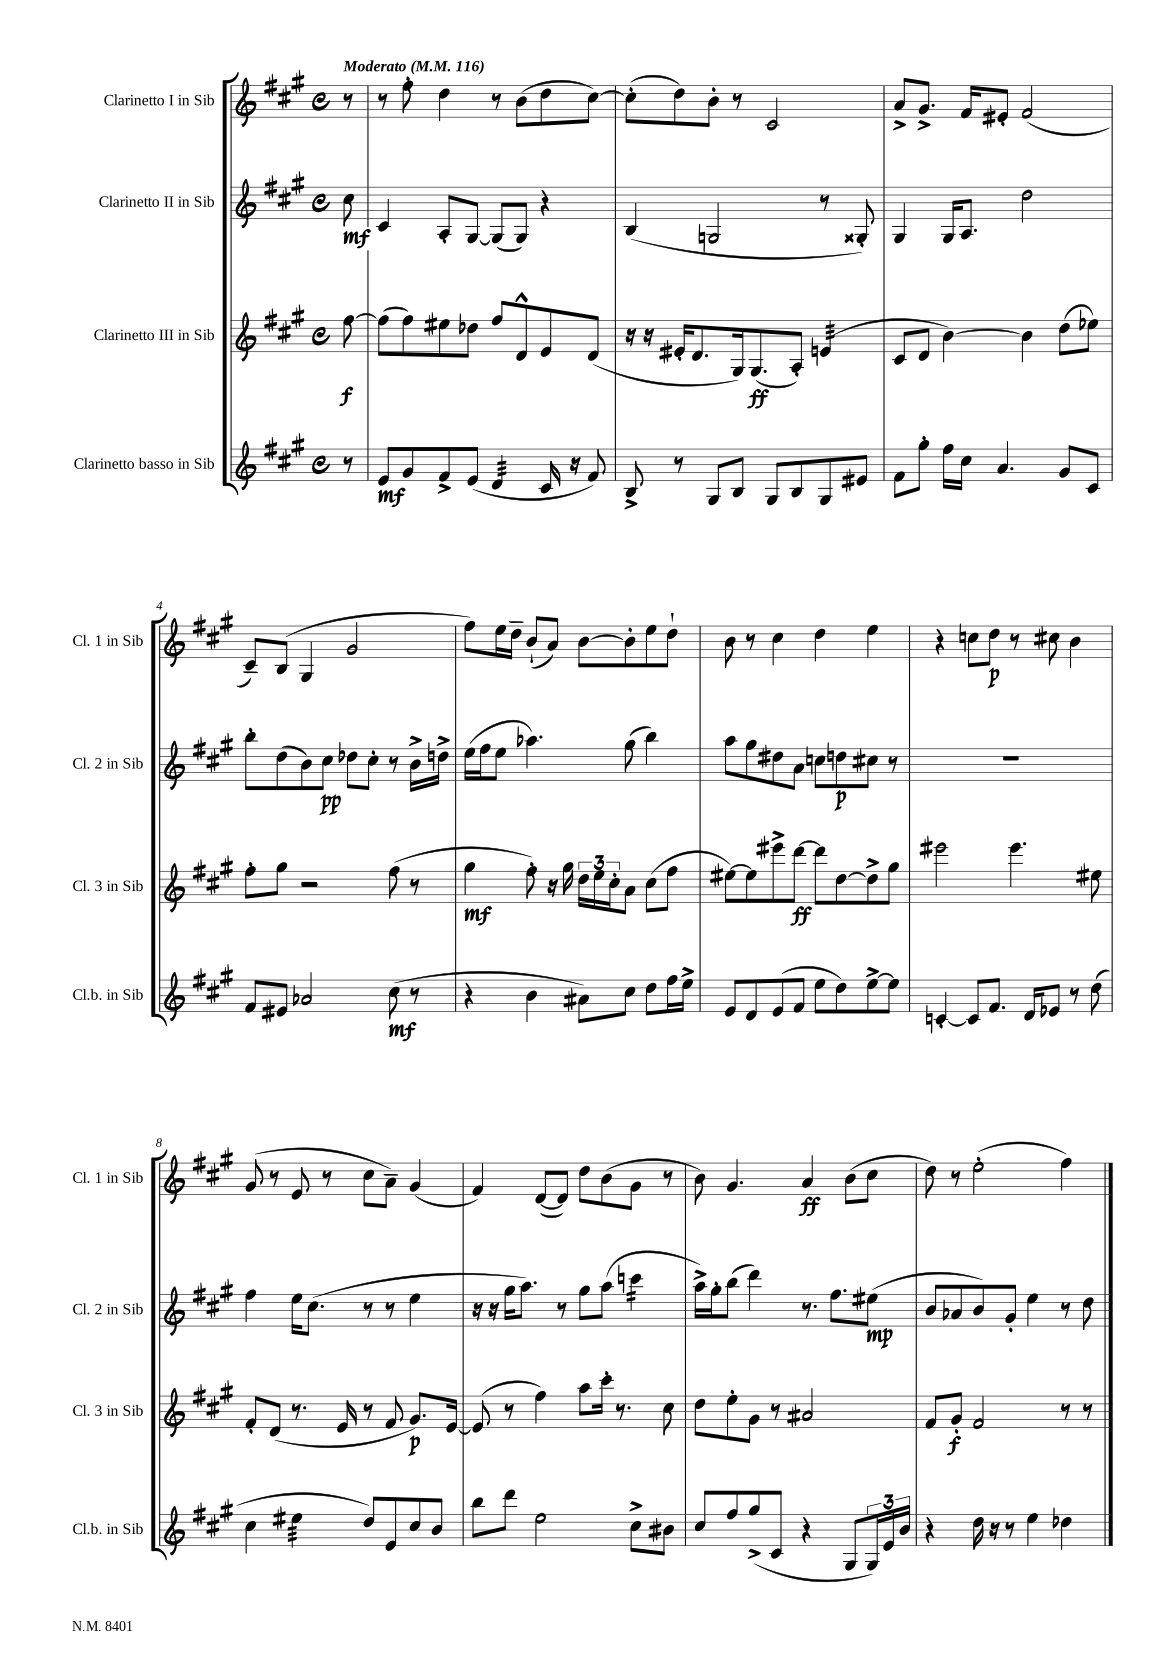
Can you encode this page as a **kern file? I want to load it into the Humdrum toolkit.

**kern	**kern	**kern	**kern
*staff4	*staff3	*staff2	*staff1
*clefG2	*clefG2	*clefG2	*clefG2
*k[f#c#g#]	*k[f#c#g#]	*k[f#c#g#]	*k[f#c#g#]
*M4/4	*M4/4	*M4/4	*M4/4
*met(c)	*met(c)	*met(c)	*met(c)
*MM116	*MM116	*MM116	*MM116
8r	[8ff#	8cc#	8r
=	=	=	=
8e	(8ff#]	4c#	8r
8g#	8ff#)	.	8ff#'
8f#^	8ee#	8A'	4dd
(8e	8dd-	[8G#	.
4d	8ff#	(8G#]	8r
.	8d^^	8G#)	(8b
16c#	8e	4r	8dd
16r	.	.	.
8f#)	(8d	.	[8cc#)
=	=	=	=
8B^	16r	(4B	(8cc#']
.	16r	.	.
8r	16e#'	.	8dd)
.	8.d	.	.
8G#	.	2G	8b'
8B	16G#)	.	8r
.	(8.G#	.	.
8G#	.	.	2c#
8B	8A')	.	.
8G#	(4e	8r	.
8e#	.	8G##')	.
=	=	=	=
8f#	8c#	4G#	8a^
8gg#'	8d	.	8.g#^
16ff#	[4b)	16G#	.
16cc#	.	8.A	16f#
4.a	.	.	8e#'
.	4b]	2dd	(2f#
8g#	(8dd	.	.
8c#	8ee-)	.	.
=	=	=	=
8f#	8ff#'	8bb'	8c#~)
8e#	8gg#	(8dd	(8B
2a-	2r	8b)	4G#
.	.	8cc#	.
.	.	8dd-	2g#
.	.	8cc#'	.
(8cc#	(8ff#	8r	.
8r	8r	16b^	.
.	.	16dd^	.
=	=	=	=
4r	4gg#	(16ee	8ff#)
.	.	16ff#	.
.	.	8ee	16ee
.	.	.	16dd~
4b	8ff#')	4.aa-)	(8b`
.	16r	.	8a)
.	16gg#	.	.
8a#)	24dd	.	[8b
.	24ee	.	.
.	24cc#'	.	.
8cc#	8a	(8gg#	8b']
8dd	(8cc#	4bb)	8ee
16ff#	8ff#	.	8dd`
16ee^	.	.	.
=	=	=	=
8e	[8ee#)	8aa	8b
8d	8ee#]	8gg#	8r
(8e	8eee#^	8dd#	4cc#
8f#	[8ddd	8a	.
8ee	8ddd]	8cc	4dd
8dd)	[8dd	8dd	.
[8ee^	8dd^]	8cc#	4ee
8ee]	8gg#	8r	.
=	=	=	=
[4c'	2eee#	1r	4r
8c]	.	.	8cc
8.f#	.	.	8dd
.	4.eee#	.	8r
16d	.	.	.
8e-	.	.	8cc#
8r	.	.	4b
(8dd	8ee#	.	.
=	=	=	=
4cc#	8f#'	4ff#	(8g#
.	(8d	.	8r
4ee#	8.r	16ee	8e
.	.	(8.cc#	.
.	.	.	8r
.	16e	.	.
8dd)	8r	8r	8cc#
8e	8f#	8r	8a~)
8cc#	8.g#)	4ee	(4g#
8b	.	.	.
.	[16e	.	.
=	=	=	=
8bb	(8e]	16r	4f#)
.	.	16r	.
8ddd	8r	16gg#	.
.	.	8.aa)	.
2ee	4ff#)	.	([8d
.	.	8r	8d])
.	8aa	8gg#	8dd
.	16ccc#'	(8aa	(8b
.	8.r	.	.
8cc#^	.	4ccc	8g#
8b#	8cc#	.	8r
=	=	=	=
8cc#	8dd	16aa^)	8b)
.	.	16gg#'	.
8ff#	8ee'	(8bb	4.g#
(8gg#^	8g#	4ddd)	.
8c#	8r	.	.
4r	2a#	8.r	4a
.	.	8.ff#	.
8G#	.	.	(8b
24G#)	.	(8ee#	8cc#
24e	.	.	.
24b	.	.	.
=	=	=	=
4r	8f#	8b	8dd)
.	8g#'	8a-	8r
16dd	2f#	8b)	(2ee'
16r	.	.	.
8r	.	8g#'	.
4ee	.	4ee	.
4dd-	8r	8r	4ff#)
.	8r	8dd	.
==	==	==	==
*-	*-	*-	*-
